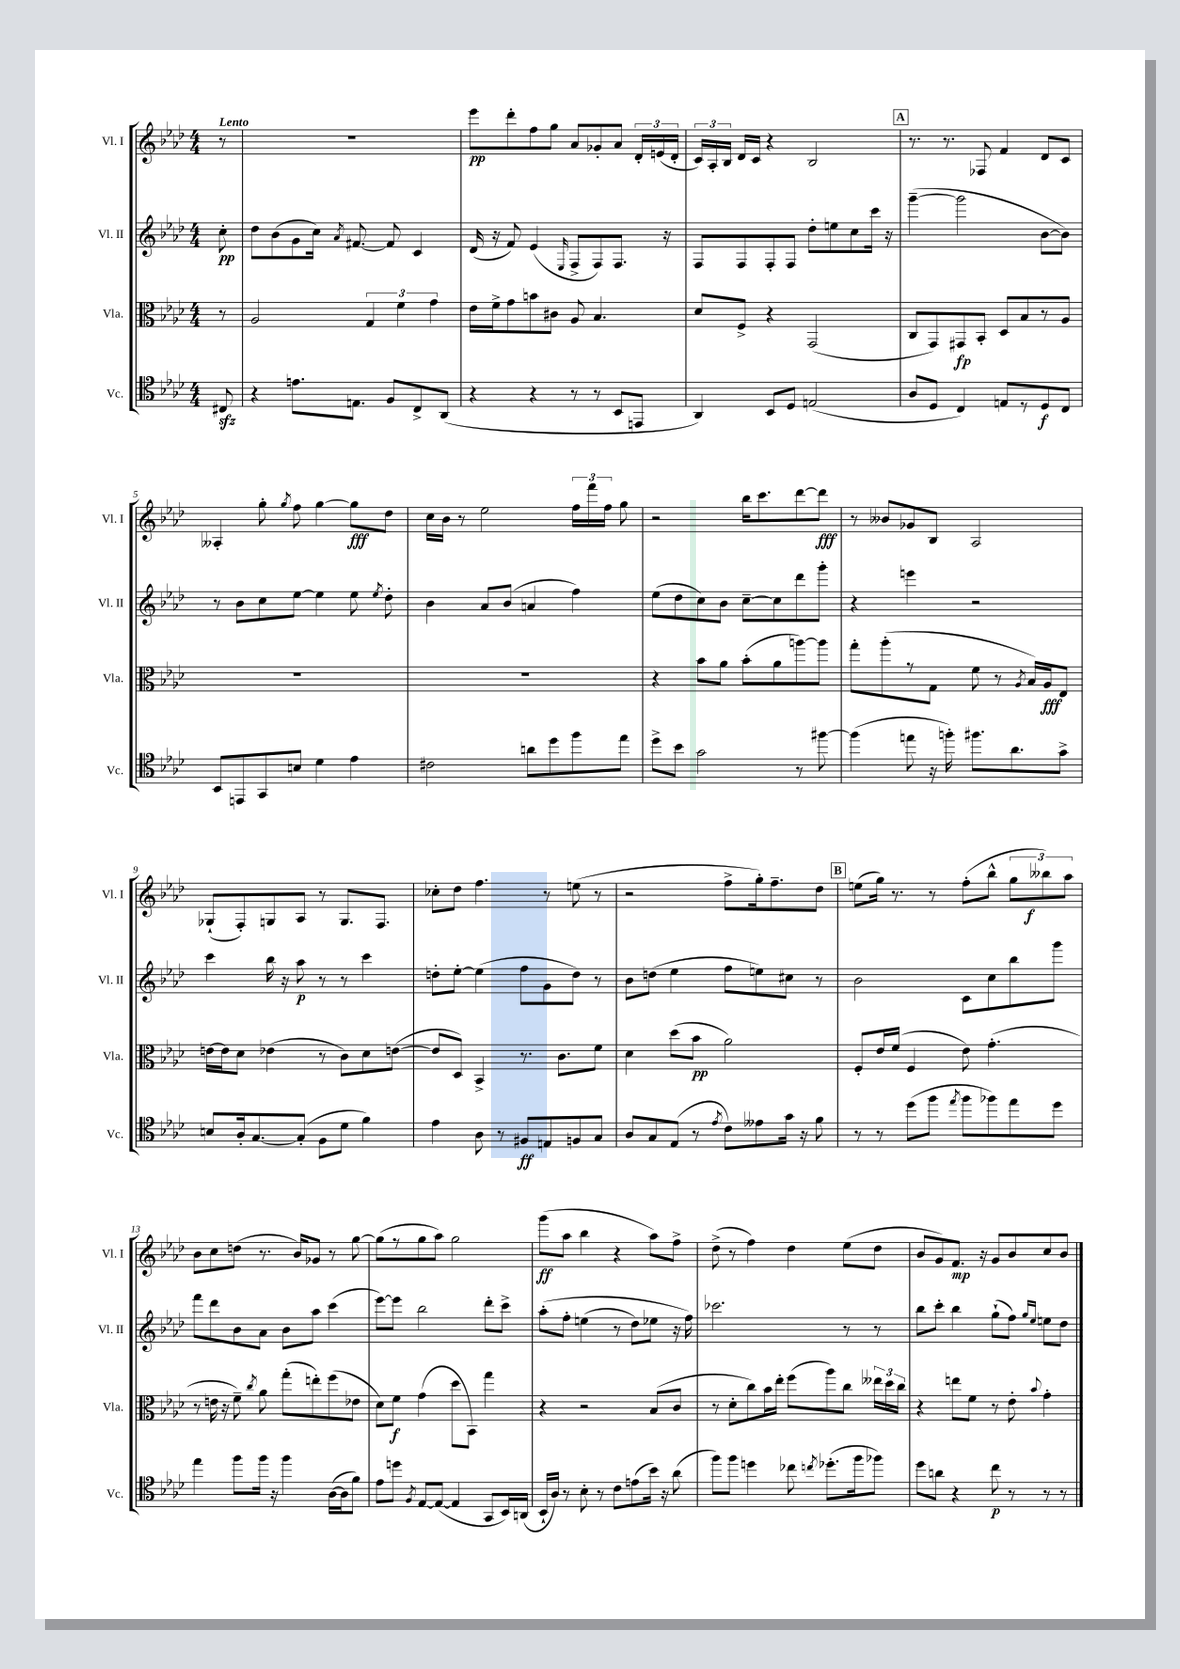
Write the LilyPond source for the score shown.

<<
\new StaffGroup <<
\new Staff = "s0" \with { instrumentName = "Vl. I" shortInstrumentName = "Vl. I" } {
    \clef treble \key aes \major \numericTimeSignature \time 4/4 \partial 8 \tempo "Lento"
    \autoBeamOff r8 |
    R1 |
    ees'''8[\pp des'''8-. f''8 g''8] aes'8[ ges'8-. aes'8] \tuplet 3/2 { des'16[-. e'16( des'16]-. } |
    \tuplet 3/2 { c'16[) aes16-. bes16] } des'16[ c'16] r4 bes2 |
    \mark \markup { \box "A" } r8. r8. fes8 f'4 des'8[ c'8] |
    aeses4-. g''8-. \acciaccatura { g''8 } f''8 g''4~ g''8[\fff des''8] |
    c''16[ bes'16] r8 ees''2 \tuplet 3/2 { f''16[ f'''16 f''16] } g''8 |
    r2 bes''16[ c'''8. des'''8~ des'''8]\fff |
    r8 beses'8[ ges'8 bes8] aes2 |
    ges8[-!( f8-.) g8 aes8] r8 g8.[ f8.] |
    ces''8[-. des''8] f''4. r8 e''8( r8 |
    r2 f''8[-> g''16-.) f''8.-- des''8] |
    \mark \markup { \box "B" } e''8[( g''16]) r8. r8 f''8[-.( bes''8]-^ \tuplet 3/2 { g''8[ beses''8\f) aes''8] } |
    bes'8[ c''8 d''8]( r8. bes'16[) ges'8] r8 g''8~ |
    g''8[( r8 g''8 aes''8]) g''2 |
    g'''8[\ff( aes''8] bes''4 r4 aes''8[) f''8]-> |
    des''8->( r8 f''4) des''4 ees''8[( des''8] |
    bes'8[ g'8) f'8.]\mp r16 g'8[ bes'8 c''8 bes'8] \bar "|." |
}
\new Staff = "s1" \with { instrumentName = "Vl. II" shortInstrumentName = "Vl. II" } {
    \clef treble \key aes \major \numericTimeSignature \time 4/4 \partial 8
    \autoBeamOff c''8-.\pp |
    des''8[ bes'8( g'8 c''16]) \acciaccatura { aes'8 } fis'8.~ fis'8 c'4 |
    des'16( r16 f'8) ees'4( \grace { ees16 } f8[-> f8) f8.] r16 |
    f8[ f8 f8-. f8] des''8[-. e''8 c''8 c'''16] r16 |
    \mark \markup { \box "A" } g'''4~--( g'''2 bes'8[~ bes'8]) |
    r8 bes'8[ c''8 ees''8]~ ees''4 ees''8 \acciaccatura { ees''8 } des''8-. |
    bes'4 aes'8[ bes'8]( a'4 f''4) |
    ees''8[( des''8 c''8) bes'8] c''8[~-- c''8 des'''8 g'''8]-. |
    r4 e'''4 r2 |
    c'''4 bes''16 r16 aes''8\p r8 r8 c'''4 |
    d''8[-. ees''8]~-. ees''4( f''8[ g'8 d''8]) r8 |
    bes'8[ d''8]( ees''4 f''8[ e''8) cis''8] r8 |
    \mark \markup { \box "B" } bes'2 c'8[ c''8 bes''8 g'''8] |
    f'''8[ des'''8 bes'8 aes'8] bes'8[ aes''8] c'''4( |
    ees'''8[~) ees'''8] bes''2 des'''8[-. c'''8]-> |
    aes''8[-.\( f''8]-. e''4( r8 des''8[) ees''8] r16 f''16\) |
    ces'''2. r8 r8 |
    bes''8[ c'''8]-. bes''4 g''8[-!( f''8]) \grace { g''16[ ees''16] } e''8[ des''8] \bar "|." |
}
\new Staff = "s2" \with { instrumentName = "Vla." shortInstrumentName = "Vla." } {
    \clef alto \key aes \major \numericTimeSignature \time 4/4 \partial 8
    \autoBeamOff r8 |
    aes2 \tuplet 3/2 { g4 f'4 g'4 } |
    ees'16[ f'16-> g'8 b'8 cis'8] aes8 bes4. |
    des'8[ f8]-> r4 g,2( |
    \mark \markup { \box "A" } c8[ g,8) gis,8\fp bes,8]-. des8[ bes8 r8 aes8] |
    R1 |
    R1 |
    r4 bes'8[ aes'8] bes'8[-.( aes'8 a''8~) a''8] |
    g''8[-. aes''8-.( r8 g8] f'8 r8 \acciaccatura { aes8 } bes16[) aes16\fff ees8] |
    e'16[~ e'16 des'8] ees'4( r8 c'8[) des'8 e'8]~( |
    e'8[ des8]) bes,4-> r8. c'8.[ f'8] |
    des'4 des''8[( bes'8]\pp aes'2) |
    \mark \markup { \box "B" } f8[-. ees'16 f'16]( f4 ees'8) g'4.-.( |
    r8 e'16 r16 f'8--) \acciaccatura { c''8 } aes'8 g''8[-.( e''8-.) f''8( ees'8] |
    des'8[) f'8]\f g'4( des''8[ bes,8]) g''4 |
    r4 r2 bes8[( c'8] |
    r8 des'8[-. c''8) bes'16 ees''16]-. f''8[( aes''8) c''8] \tuplet 3/2 { eeses''16[ des''16 c''16] } |
    r4 e''8[ f'8] r8 ees'8-. \appoggiatura { bes'8 } g'4-. \bar "|." |
}
\new Staff = "s3" \with { instrumentName = "Vc." shortInstrumentName = "Vc." } {
    \clef tenor \key aes \major \numericTimeSignature \time 4/4 \partial 8
    \autoBeamOff cis8\sfz |
    r4 e'8.[ e8.] f8[ c8-> aes,8]( |
    r4 r4 r8 r8 bes,8[ e,8] |
    aes,4) bes,8[ des8] e2( |
    \mark \markup { \box "A" } aes8[ des8] c4) e8[ r8 des8\f c8] |
    bes,8[ e,8 g,8 b8] des'4 ees'4 |
    cis'2 a'8[ des''8 f''8 ees''8] |
    des''8[-> bes'8] g'2 r8 fis''8~ |
    fis''4( e''8 r16 f''16-.) fis''8.[ aes'8. g'8]-> |
    b8[ aes16-. g8.~ g8]-.( f8[ des'8] f'4) |
    ees'4 aes8 r8 fis8[\ff e8 f8 g8] |
    aes8[ g8 ees8]( r8 \acciaccatura { ees'8 } c'8[) eeses'8 g'16] r16 f'8 |
    \mark \markup { \box "B" } r8 r8 des''8[( f''8] \acciaccatura { ees''8 } f''8[ fes''8) ees''8 des''8] |
    ees''4 f''8[ f''16] r16 f''4 aes16[~( aes16 f'8]) |
    ees'8[ d''8] \acciaccatura { f8 } ees8[~ ees8]~( ees4 g,8[ bes,16) a,16]( |
    bes,16[-! aes16]) r8 bes8-. r8 c'8[ e'8( bes'16]) r16 aes'8( |
    f''8[) f''8] d''4 ces''8 \acciaccatura { c''8 } des''8.[-.( f''16 fes''8]) |
    des''8[ a'8] r4 c''8\p r8 r8 r8 \bar "|." |
}
>>
>>
